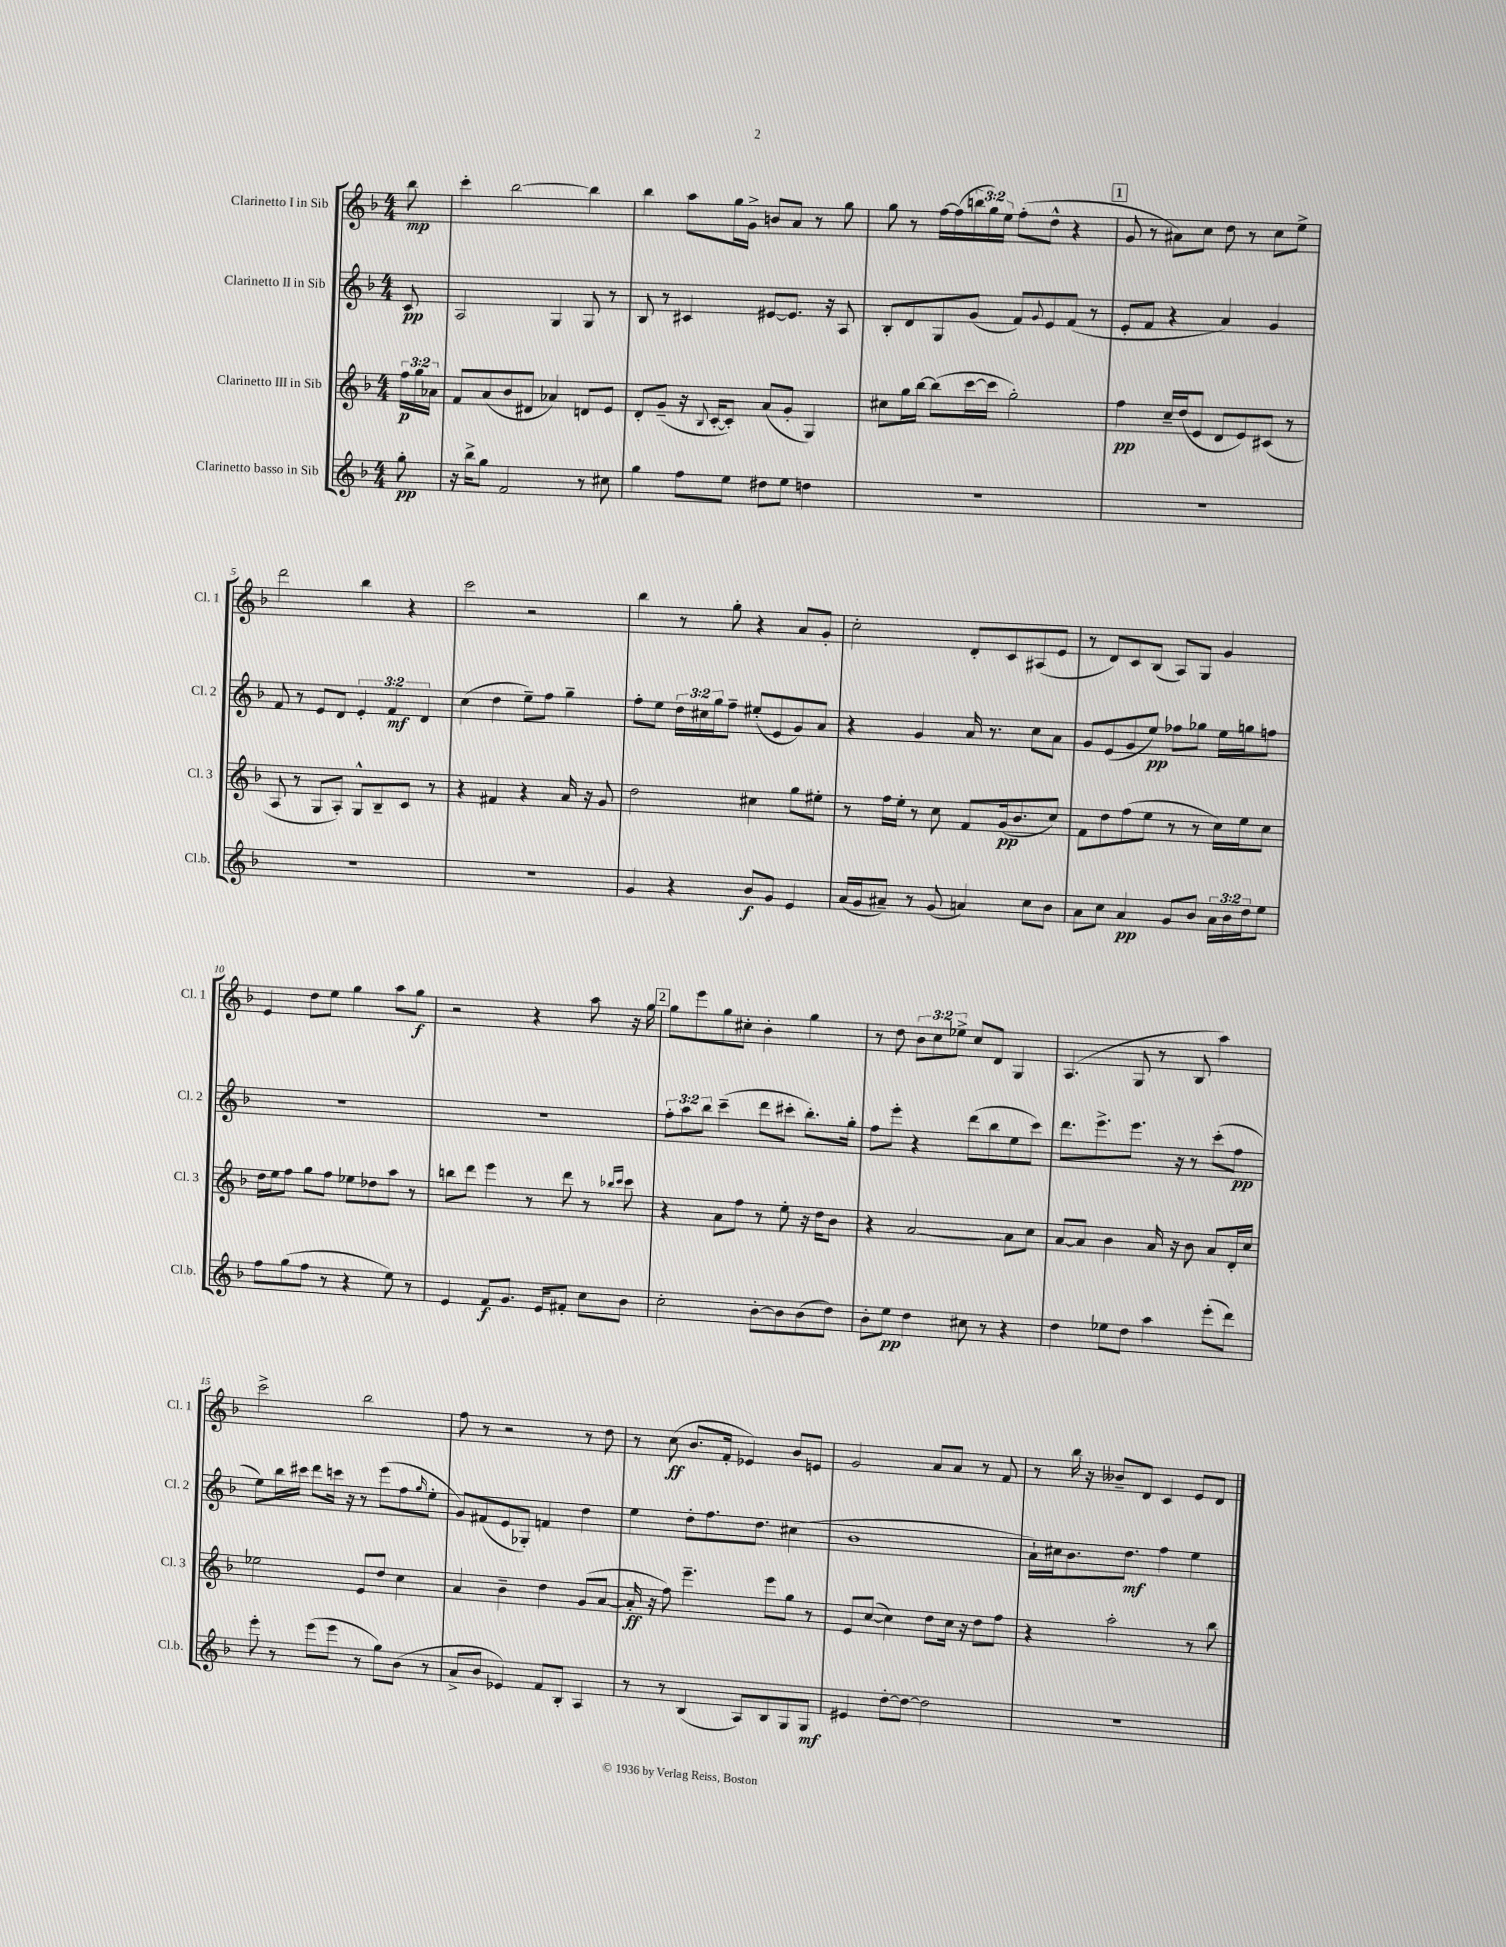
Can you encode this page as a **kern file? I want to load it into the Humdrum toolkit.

**kern	**dynam	**kern	**dynam	**kern	**dynam	**kern	**dynam
*part4	*part4	*part3	*part3	*part2	*part2	*part1	*part1
*staff4	*staff4	*staff3	*staff3	*staff2	*staff2	*staff1	*staff1
*I"Clarinetto basso in Sib	*	*I"Clarinetto III in Sib	*	*I"Clarinetto II in Sib	*	*I"Clarinetto I in Sib	*
*I'Cl.b.	*	*I'Cl. 3	*	*I'Cl. 2	*	*I'Cl. 1	*
*clefG2	*	*clefG2	*	*clefG2	*	*clefG2	*
*k[b-]	*	*k[b-]	*	*k[b-]	*	*k[b-]	*
*M4/4	*	*M4/4	*	*M4/4	*	*M4/4	*
=	=	=	=	=	=	=	=
8gg'\	pp	24ff\LL	p	8c/	pp	8bb-\	mp
.	.	24gg\	.	.	.	.	.
.	.	24a-X\JJ	.	.	.	.	.
=1	=1	=1	=1	=1	=1	=1	=1
16r	.	8f/L	.	2A/	.	4ccc'\	.
16bb-^\KL	.	.	.	.	.	.	.
8gg\J	.	(8a/	.	.	.	.	.
2f/	.	8b-/	.	.	.	[2bb-\	.
.	.	8d#X/J	.	.	.	.	.
.	.	4a-X/)	.	4G/	.	.	.
8r	.	8dn/L	.	8G/	.	4bb-\]	.
8cc#X\	.	8e/J	.	8r	.	.	.
=2	=2	=2	=2	=2	=2	=2	=2
4gg\	.	8d'/L	.	8B-/	.	4bb-\	.
.	.	(8g~/J	.	8r	.	.	.
8ff\L	.	16r	.	4c#X/	.	8aa\L	.
.	.	8qqB-/	.	.	.	.	.
.	.	[16c'/KL	.	.	.	.	.
8ee\J	.	8c'/J])	.	.	.	16gg\L	.
.	.	.	.	.	.	16g^\JJ	.
8dd#X\L	.	(8a/L	.	[8e#X/L	.	8bn/L	.
8ee\J	.	8g'/J	.	8.e#/J]	.	8a/J	.
4ddn\	.	4G/)	.	.	.	8r	.
.	.	.	.	16r	.	.	.
.	.	.	.	8A/	.	8gg\	.
=3	=3	=3	=3	=3	=3	=3	=3
1r	.	8cc#X\L	.	8B-'/L	.	8gg\	.
.	.	16gg\L	.	8d/	.	8r	.
.	.	[16bb-\JJ	.	.	.	.	.
.	.	(8bb-\L]	.	8G/	.	[16ff\LL	.
.	.	.	.	.	.	(16ff\]	.
.	.	[16ccc\L	.	(8g/J	.	24bbn\	.
.	.	.	.	.	.	24gg\)	.
.	.	16ccc\JJ]	.	.	.	.	.
.	.	.	.	.	.	24ee\JJ	.
.	.	2gg'\)	.	8f/L)	.	(8ff'\L	.
.	.	.	.	8qqg/	.	.	.
.	.	.	.	8e/	.	8dd^^\J	.
.	.	.	.	(8f/J	.	4r	.
.	.	.	.	8r	.	.	.
!!LO:REH:place=s1:t=1
=4	=4	=4	=4	=4	=4	=4	=4
1r	.	4ff\	pp	8e'/L	.	8g/	.
.	.	.	.	8f/J	.	8r	.
.	.	16cc~/LL	.	4r	.	8a#X\L)	.
.	.	(16dd/J	.	.	.	.	.
.	.	8e/J	.	.	.	8cc\J	.
.	.	8d/L	.	4a/)	.	8dd\	.
.	.	8e/)	.	.	.	8r	.
.	.	(8c#X/J	.	4g/	.	8cc\L	.
.	.	8r	.	.	.	8ee^\J	.
!!LO:LB:g=z
=5	=5	=5	=5	=5	=5	=5	=5
1r	.	8A/	.	8f/	.	2ddd\	.
.	.	8r	.	8r	.	.	.
.	.	8G/L	.	8e/L	.	.	.
.	.	8A'/J)	.	8d/J	.	.	.
.	.	8G^^/L	.	6e'/	.	4bb-\	.
.	.	8B-~/	.	.	.	.	.
.	.	.	.	6f/	mf	.	.
.	.	8c/J	.	.	.	4r	.
.	.	.	.	6d/	.	.	.
.	.	8r	.	.	.	.	.
=6	=6	=6	=6	=6	=6	=6	=6
1r	.	4r	.	(4cc\	.	2ccc\	.
.	.	4f#X/	.	4dd\	.	.	.
.	.	4r	.	8ee~\L)	.	2r	.
.	.	.	.	8ff\J	.	.	.
.	.	16a/	.	4gg~\	.	.	.
.	.	16r	.	.	.	.	.
.	.	8g/	.	.	.	.	.
=7	=7	=7	=7	=7	=7	=7	=7
4g/	.	2dd\	.	8ff'\L	.	4bb-\	.
.	.	.	.	8ee\J	.	.	.
4r	.	.	.	24dd\LL	.	8r	.
.	.	.	.	24cc#X\	.	.	.
.	.	.	.	24gg\J	.	.	.
.	.	.	.	8ff~\J	.	8gg'\	.
8b-/L	f	4cc#X\	.	(8ee#X'/L	.	4r	.
8g/J	.	.	.	8e/	.	.	.
4e/	.	8gg\L	.	8g/)	.	8a/L	.
.	.	8ee#X'\J	.	8a/J	.	8g'/J	.
=8	=8	=8	=8	=8	=8	=8	=8
(16a/LL	.	8r	.	4r	.	2cc'\	.
16g/J	.	.	.	.	.	.	.
8a#X~/J)	.	16ff\LL	.	.	.	.	.
.	.	16ee'\JJ	.	.	.	.	.
8r	.	8r	.	4g/	.	.	.
(8g/	.	8cc\	.	.	.	.	.
4an/)	.	8f/L	.	16a/	.	8d'/L	.
.	.	.	.	8.r	.	.	.
.	.	(16g/k	pp	.	.	8c/	.
.	.	8.b-/	.	.	.	.	.
8cc\L	.	.	.	8cc\L	.	(8A#X/	.
8b-\J	.	8cc/J)	.	8a\J	.	8e/J	.
=9	=9	=9	=9	=9	=9	=9	=9
8a\L	.	8f\L	.	8g/L	.	8r	.
8cc\J	.	8dd\	.	(8e/	.	8d/L)	.
4a/	pp	(8ff\	.	8g/	.	8c/	.
.	.	8ee\J	.	8ee/J)	pp	(8B-/J	.
8g/L	.	8r	.	8ff-X\L	.	8A/L)	.
8b-/J	.	8r	.	8gg-X\J	.	8G/J	.
24a\LL	.	16cc\LL)	.	16ee\LL	.	4g/	.
24b-\	.	.	.	.	.	.	.
.	.	16ee\J	.	16ggn\J	.	.	.
24dd\J	.	.	.	.	.	.	.
8ee\J	.	8cc\J	.	8ffn\J	.	.	.
!!LO:LB:g=z
=10	=10	=10	=10	=10	=10	=10	=10
8ff\L	.	16dd\LL	.	1r	.	4e/	.
.	.	16ee\J	.	.	.	.	.
(8gg\	.	8ff\J	.	.	.	.	.
8ff\J	.	8gg\L	.	.	.	8dd\L	.
8r	.	8ff\J	.	.	.	8ee\J	.
4r	.	8ee-X\L	.	.	.	4gg\	.
.	.	8dd-X\	.	.	.	.	.
8ee\)	.	8aa\J	.	.	.	8aa\L	.
8r	.	8r	.	.	.	8gg\J	f
=11	=11	=11	=11	=11	=11	=11	=11
4e/	.	8bbn\L	.	1r	.	2r	.
.	.	8ddd\J	.	.	.	.	.
8f/L	f	4eee\	.	.	.	.	.
8.g/J	.	.	.	.	.	.	.
.	.	8r	.	.	.	4r	.
16e/KL	.	.	.	.	.	.	.
8f#X'/J	.	8ddd\	.	.	.	.	.
8cc\L	.	8r	.	.	.	8aa\	.
.	.	16qqbb-X/LL	.	.	.	.	.
.	.	16qqccc/JJ	.	.	.	.	.
8b-\J	.	8ccc\	.	.	.	16r	.
.	.	.	.	.	.	16gg\	.
!!LO:REH:place=s1:t=2
=12	=12	=12	=12	=12	=12	=12	=12
2cc'\	.	4r	.	12ff'\L	.	8gg\L	.
.	.	.	.	12aa\	.	.	.
.	.	.	.	.	.	8eee\	.
.	.	.	.	12bb-\J	.	.	.
.	.	8a\L	.	(4ccc~\	.	8gg\	.
.	.	8ff\J	.	.	.	8cc#X'\J	.
[8b-'\L	.	8r	.	8ddd\L	.	4b-'\	.
8b-\]	.	8ee'\	.	8ccc#X'\J	.	.	.
(8b-\	.	16r	.	8.bb-'\L)	.	4gg\	.
.	.	16dd\KL	.	.	.	.	.
8dd\J)	.	8b-\J	.	.	.	.	.
.	.	.	.	16gg'\Jk	.	.	.
=13	=13	=13	=13	=13	=13	=13	=13
8b-'\L	.	4r	.	8ff\L	.	8r	.
8ee\J	pp	.	.	8eee'\J	.	8dd\	.
4dd\	.	[2a/	.	4r	.	12b-\L	.
.	.	.	.	.	.	12cc\	.
.	.	.	.	.	.	12ee-X^\J	.
8cc#X\	.	.	.	(8ddd\L	.	8cc/L	.
8r	.	.	.	8bb-\	.	8d/J	.
4r	.	8a\L]	.	8ee\	.	4G/	.
.	.	8cc\J	.	8ccc\J)	.	.	.
=14	=14	=14	=14	=14	=14	=14	=14
4dd\	.	[8a/L	.	8.ddd\L	.	(4.A/	.
.	.	8a/J]	.	.	.	.	.
.	.	.	.	8.eee^\	.	.	.
8ee-X\L	.	4b-\	.	.	.	.	.
8dd\J	.	.	.	8.eee\J	.	8G/	.
4aa\	.	16a/	.	.	.	8r	.
.	.	16r	.	16r	.	.	.
.	.	8b-\	.	8r	.	8B-/	.
(8eee'\L	.	8a/L	.	(8ccc'\L	.	4aa\)	.
8ddd\J)	.	16d'/L	.	8ff\J	pp	.	.
.	.	16cc/JJ	.	.	.	.	.
!!LO:LB:g=z
=15	=15	=15	=15	=15	=15	=15	=15
8eee'\	.	2ee-X\	.	8ee\L)	.	2ccc^\	.
8r	.	.	.	16bb-\L	.	.	.
.	.	.	.	16ccc#X\JJ	.	.	.
(8eee\L	.	.	.	8ddd\L	.	.	.
8eee\J	.	.	.	16cccn\Jk	.	.	.
.	.	.	.	16r	.	.	.
8r	.	8e/L	.	8r	.	2bb-\	.
8gg\L)	.	8dd/J	.	(8eee\L	.	.	.
(8b-\J	.	4cc\	.	8ff\	.	.	.
.	.	.	.	16qqgg/	.	.	.
8r	.	.	.	8ee'\J	.	.	.
=16	=16	=16	=16	=16	=16	=16	=16
8a^/L	.	4a/	.	8g/L)	.	8ff\	.
8b-/J	.	.	.	(8f#X/	.	8r	.
4e-X/)	.	4b-~\	.	8e/	.	2r	.
.	.	.	.	8G-X'/J)	.	.	.
8f/L	.	4dd\	.	4fn/	.	.	.
8B-'/J	.	.	.	.	.	.	.
4A/	.	(8g/L	.	4dd\	.	8r	.
.	.	[8a/J	.	.	.	8dd\	.
=17	=17	=17	=17	=17	=17	=17	=17
8r	.	16a'/]	ff	4ee\	.	8r	.
.	.	16r	.	.	.	.	.
8r	.	8ff\)	.	.	.	(8cc\	ff
(4B-/	.	4.eee~\	.	8dd'\L	.	8.b-/L	.
.	.	.	.	8.ff\	.	.	.
.	.	.	.	.	.	16f'/Jk	.
8A/L)	.	.	.	.	.	4e-X/)	.
.	.	.	.	8.dd\J	.	.	.
8B-/	.	8eee\L	.	.	.	.	.
8G/	.	8gg\J	.	(4cc#X\	.	8b-/L	.
8G/J	mf	8r	.	.	.	8en/J	.
=18	=18	=18	=18	=18	=18	=18	=18
4e#X/	.	8e/L	.	1b-	.	2g/	.
.	.	([8cc/J	.	.	.	.	.
[8dd'\L	.	4cc\])	.	.	.	.	.
8dd\J_	.	.	.	.	.	.	.
2dd\]	.	8dd\L	.	.	.	8a/L	.
.	.	16cc\Jk	.	.	.	8a/J	.
.	.	16r	.	.	.	.	.
.	.	8dd\L	.	.	.	8r	.
.	.	8ff\J	.	.	.	8f/	.
=19	=19	=19	=19	=19	=19	=19	=19
1r	.	4r	.	16a`\LL)	.	8r	.
.	.	.	.	16cc#X\J	.	.	.
.	.	.	.	8.b-\	.	16bb-\	.
.	.	.	.	.	.	16r	.
.	.	2aa'\	.	.	.	8b--X~/L	.
.	.	.	.	8.dd\J	mf	.	.
.	.	.	.	.	.	8d/J	.
.	.	.	.	4ff\	.	4c/	.
.	.	8r	.	4ee\	.	8e/L	.
.	.	8bb-\	.	.	.	8d/J	.
==	==	==	==	==	==	==	==
*-	*-	*-	*-	*-	*-	*-	*-
